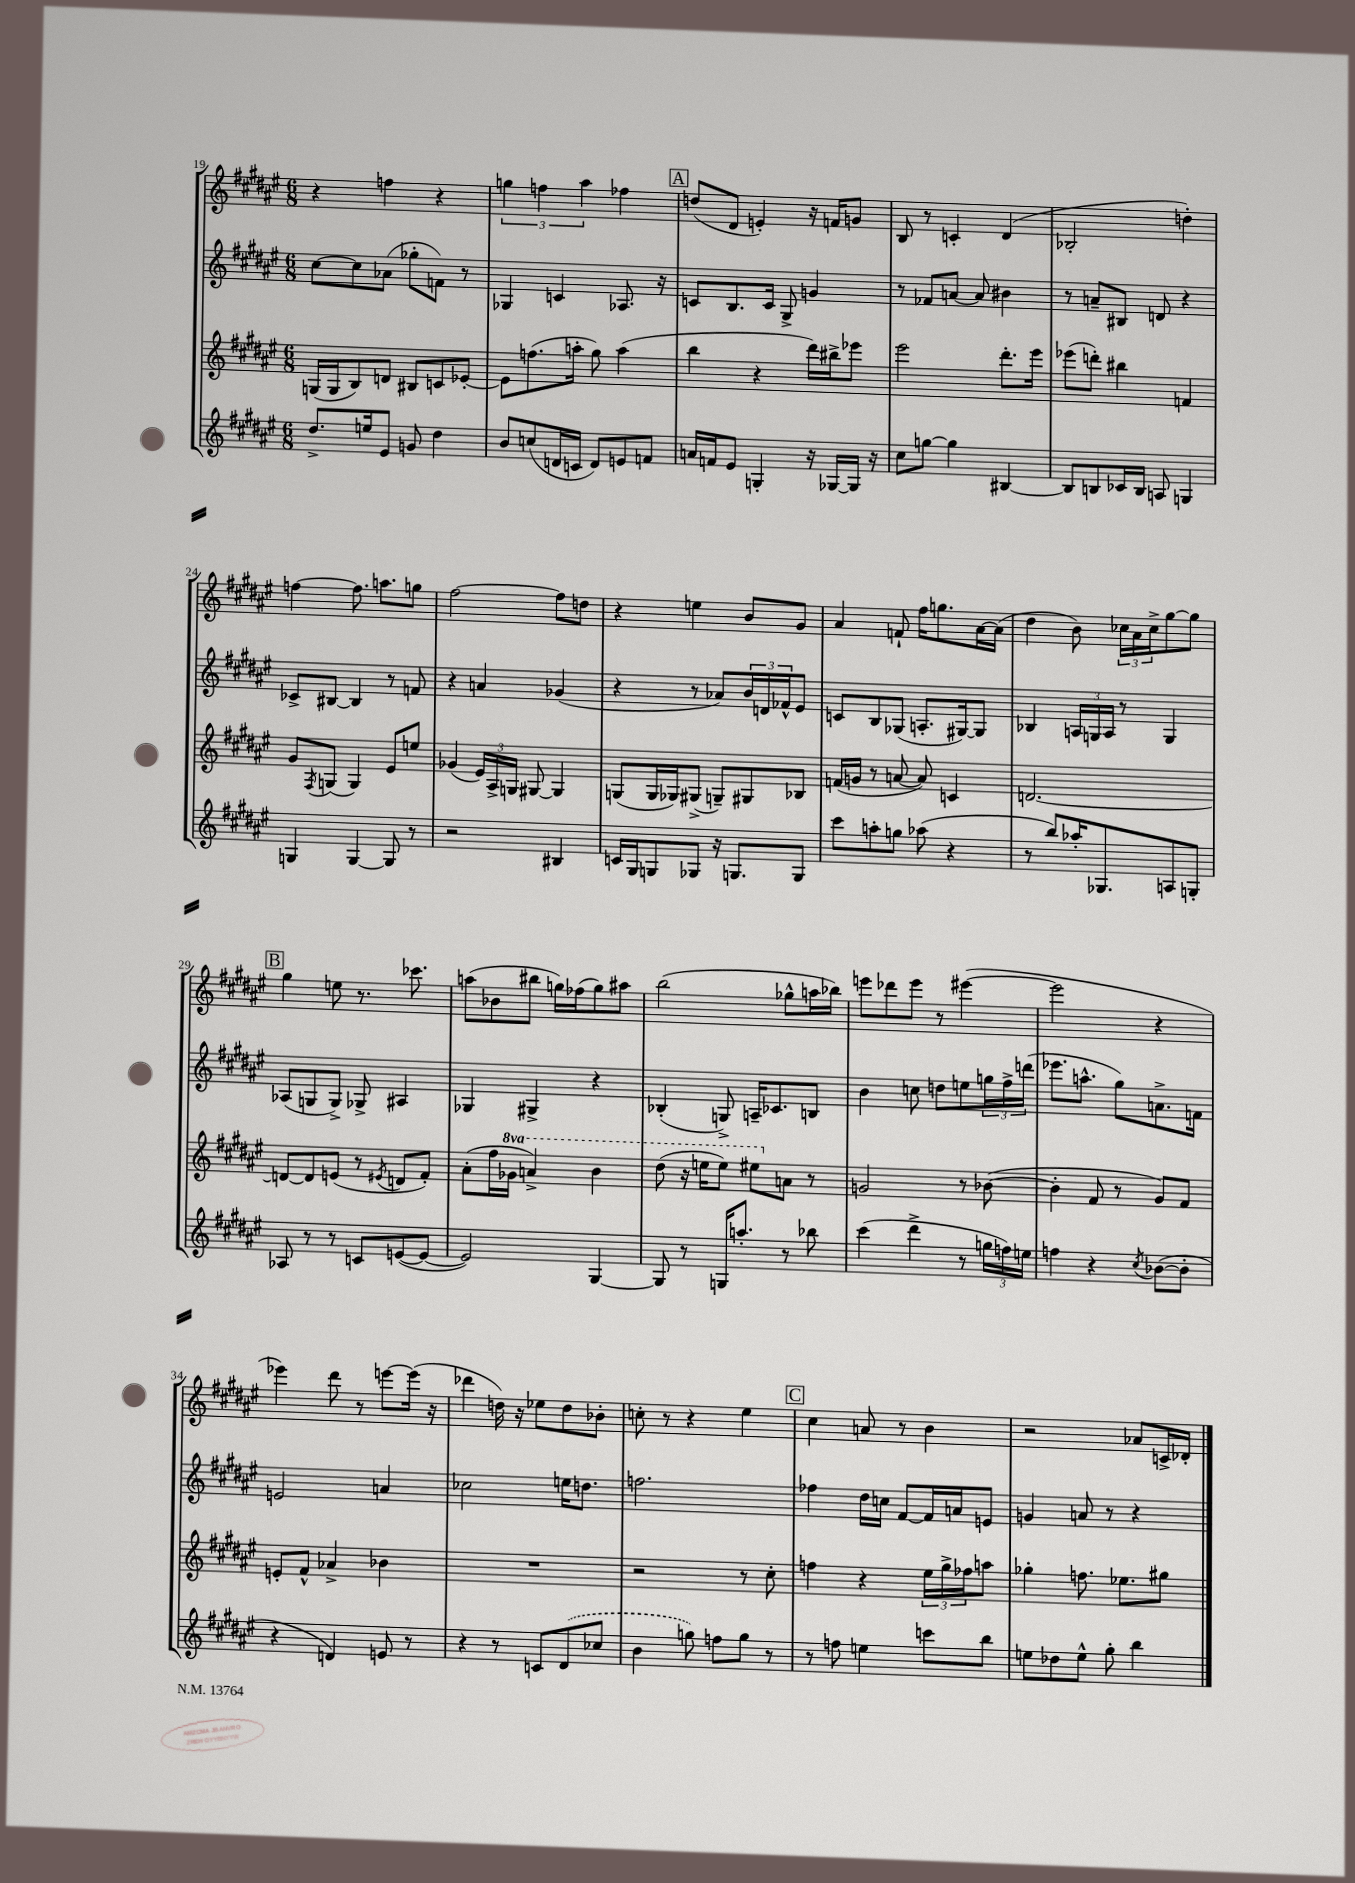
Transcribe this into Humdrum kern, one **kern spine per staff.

**kern	**kern	**kern	**kern
*staff4	*staff3	*staff2	*staff1
*clefG2	*clefG2	*clefG2	*clefG2
*k[f#c#g#d#a#e#]	*k[f#c#g#d#a#e#]	*k[f#c#g#d#a#e#]	*k[f#c#g#d#a#e#]
*M6/8	*M6/8	*M6/8	*M6/8
8.dd#^	(16G	[8cc#	4r
.	16G	.	.
.	8B)	8cc#]	.
16ee	.	.	.
8e#	8d	(8a-	4ff
8g	8B#	8gg-'	.
4dd#	8c	8f)	4r
.	[8e-'	8r	.
=	=	=	=
8b	8e-]	4G-	6gg
(8cc	(8.ff	.	.
.	.	.	6ff
16d	.	4c	.
16c	16aa'	.	.
.	.	.	6aa#
8d)	8gg#)	.	.
8e	(4aa	8.A-	4ff-
8f	.	.	.
.	.	16r	.
=	=	=	=
16a	4bb	8c	(8dd
16f	.	.	.
8e#	.	8.B	8d#
4G'	4r	.	4e')
.	.	16c	.
.	.	8G#^	.
16r	16ddd#)	4g	16r
[16G-	16bb#^	.	16f
16G-]	8eee-	.	8g
16r	.	.	.
=	=	=	=
8cc#	2eee#	8r	8B
[8gg	.	8f-	8r
4gg]	.	[8a	4c'
.	.	8a]	.
[4B#	8.ddd#'	4b#	(4d#
.	16eee#	.	.
=	=	=	=
8B#]	(8eee-	8r	2B-'
8B	8ddd')	8a~	.
16c-	4bb#	8B#	.
16B	.	.	.
8A	.	8d	.
4G	4f	4r	4dd')
=	=	=	=
4G	8g#	8c-^	[4ff
.	8qF#	.	.
.	(8G	[8B#	.
[4G	4G)	4B#]	8.ff]
.	.	.	8.aa
8G]	8e#	8r	.
8r	8ee	8f	8gg
=	=	=	=
2r	(4g-	4r	[2ff#
.	24e#)	4a	.
.	24A#^	.	.
.	24G	.	.
.	[8G#	.	.
4B#	4G#]	(4g-	8ff#]
.	.	.	8dd
=	=	=	=
16c	(8G	4r	4r
16G#	.	.	.
8G	16G	.	.
.	16G-)	.	.
8G-	(8G#^	8r	4ee
16r	8G~)	8a-)	.
8.G	.	.	.
.	8G#	24b	8b
.	.	24d	.
.	.	24f-^^	.
8G	8B-	8e#	8g#
=	=	=	=
8ccc#	(16f	8c	4a#
.	16g	.	.
8aa'	8r	8B	.
8gg	[8a	(8G-	8f`
(8aa-	8a])	8.A'	16ff#
.	.	.	8.gg
4r	4c	.	.
.	.	[16G#)	.
.	.	8G#]	[16a#
.	.	.	(16a#]
=	=	=	=
8r	[2.d	4B-	4dd#
8bb)	.	.	.
16aa-'	.	24A	8b)
.	.	24G	.
8.G-	.	.	.
.	.	24A	.
.	.	8r	24cc-
.	.	.	24a#
.	.	.	24cc-^
8A	.	4G	[8gg#
8G'	.	.	8gg#]
=	=	=	=
8A-	8d_	(8A-	4gg#
8r	8d]	8G	.
8r	(8e	8G^)	8ee
8c	8r	8G-^	8.r
.	8qe#	.	.
([8e	8d	4A#	.
.	.	.	8.ccc-
8e_	8f#')	.	.
=	=	=	=
2e])	(8a#'	4G-	(8aa
.	16ff#	.	8b-
.	16gg-	.	.
.	4aa^)	4G#^	8bb#
.	.	.	16gg)
.	.	.	(16ff-
[4G#	4bb	4r	8gg)
.	.	.	8aa#
=	=	=	=
8G#]	(8ddd#	(4B-'	(2bb
8r	16r	.	.
.	16eee	.	.
16G	8eee)	8G^)	.
8.aa'	.	.	.
.	8eee#	16A~	.
.	.	8.c-	.
8r	8a	.	8gg-^^
8bb-	8r	8B	16aa
.	.	.	16bb-)
=	=	=	=
(4ccc#	2g	4b	8eee
.	.	.	8ddd-
4ddd#^	.	8cc	8eee
.	.	8dd	8r
8r	8r	8ee	([4eee#
24gg	([8b-	24gg	.
24ff)	.	24ff#^	.
24ee	.	(24ddd	.
=	=	=	=
4ff	4b-']	8.eee-	2eee#]
.	.	8.aa^^	.
4r	8f#	.	.
.	8r	8gg#)	.
8qcc#	.	.	.
([8b-	8g#)	8.a^	4r
8b-']	8f#	.	.
.	.	16f	.
=	=	=	=
4r	8e'	2e	4eee-)
.	8f#^^	.	.
4d)	4a-^	.	8ddd#
.	.	.	8r
8e	4b-	4a	[8eee
8r	.	.	(16eee]
.	.	.	16r
=	=	=	=
4r	2.r	2cc-	4ddd-
8r	.	.	16dd)
.	.	.	16r
8c	.	.	8ee-
(8d#	.	16ee	8dd
.	.	8.dd	.
8cc-	.	.	8b-'
=	=	=	=
4b	2r	2.ff	8cc'
.	.	.	8r
8gg)	.	.	4r
8ff	.	.	.
8gg	8r	.	4ee#
8r	8cc#'	.	.
=	=	=	=
8r	4ff	4ff-	4cc#
8ff	.	.	.
4ee	4r	16dd#	8a
.	.	16cc	.
.	.	[8f#	8r
8ccc	24ee#	16f#]	4b
.	24gg#^	.	.
.	.	16a	.
.	24ff-	.	.
8bb	8aa	8e	.
=	=	=	=
8ee	4gg-'	4g	2r
8dd-	.	.	.
8ee^^	8.ff	8a	.
8gg#'	.	8r	.
.	8.ee-	.	.
4bb	.	4r	8a-
.	8gg#	.	16c^
.	.	.	16d-'
==	==	==	==
*-	*-	*-	*-
